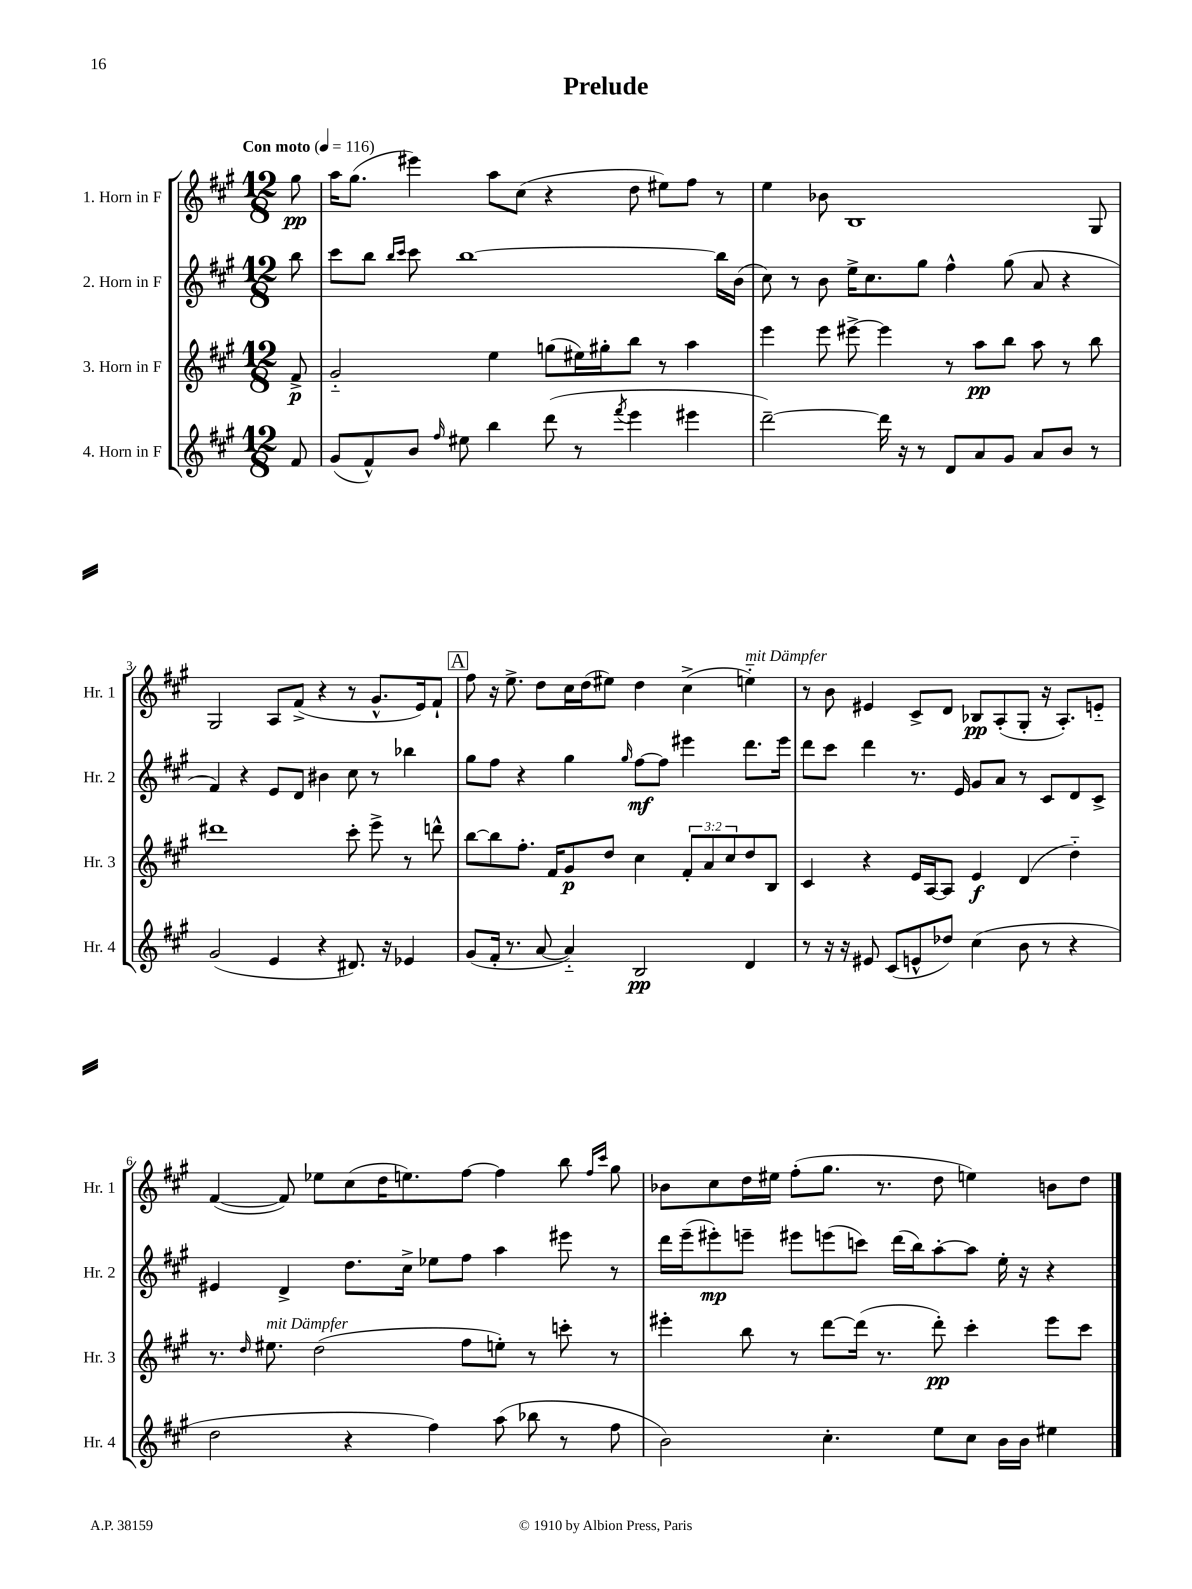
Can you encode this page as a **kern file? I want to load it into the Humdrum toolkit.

**kern	**dynam	**kern	**dynam	**kern	**dynam	**kern	**dynam
*part4	*part4	*part3	*part3	*part2	*part2	*part1	*part1
*staff4	*staff4	*staff3	*staff3	*staff2	*staff2	*staff1	*staff1
*I"4. Horn in F	*	*I"3. Horn in F	*	*I"2. Horn in F	*	*I"1. Horn in F	*
*I'Hr. 4	*	*I'Hr. 3	*	*I'Hr. 2	*	*I'Hr. 1	*
*clefG2	*	*clefG2	*	*clefG2	*	*clefG2	*
*k[f#c#g#]	*	*k[f#c#g#]	*	*k[f#c#g#]	*	*k[f#c#g#]	*
*M12/8	*	*M12/8	*	*M12/8	*	*M12/8	*
*MM116	*	*MM116	*	*MM116	*	*MM116	*
=	=	=	=	=	=	=	=
!	!	!	!	!	!	!LO:TX:a:B:t=Con moto	!
8f#/	.	8f#^/	p	8bb\	.	8gg#\	pp
=1	=1	=1	=1	=1	=1	=1	=1
(8g#/L	.	2g#/	.	8ccc#\L	.	16aa\KL	.
.	.	.	.	.	.	(8.gg#\J	.
8f#^^/)	.	.	.	8bb\J	.	.	.
.	.	.	.	16qqbb/LL	.	.	.
.	.	.	.	16qqccc#/JJ	.	.	.
8b/J	.	.	.	8ccc#\	.	4eee#X\)	.
16qqff#/	.	.	.	.	.	.	.
8ee#X\	.	.	.	[1bb	.	.	.
4bb\	.	4ee\	.	.	.	8aa\L	.
.	.	.	.	.	.	(8cc#\J	.
(8ddd\	.	(8ggn\L	.	.	.	4r	.
8r	.	16ee#X\L)	.	.	.	.	.
.	.	16gg#X'\J	.	.	.	.	.
8qfff#/	.	.	.	.	.	.	.
4eee\	.	8bb\J	.	.	.	8dd\	.
.	.	8r	.	.	.	8ee#X\L)	.
4eee#X\	.	4aa\	.	.	.	8ff#\J	.
.	.	.	.	16bb\LL]	.	8r	.
.	.	.	.	(16b\JJ	.	.	.
=2	=2	=2	=2	=2	=2	=2	=2
[2ddd~\)	.	4eee\	.	8cc#\)	.	4ee\	.
.	.	.	.	8r	.	.	.
.	.	8eee\	.	8b\	.	8b-X\	.
.	.	[8eee#X^\	.	16ee^\KL	.	1B	.
.	.	.	.	8.cc#\	.	.	.
16ddd\]	.	4eee#\]	.	.	.	.	.
16r	.	.	.	.	.	.	.
8r	.	.	.	8gg#\J	.	.	.
8d/L	.	8r	.	4ff#^^\	.	.	.
8a/	.	8aa\L	pp	.	.	.	.
8g#/J	.	8bb\J	.	(8gg#\	.	.	.
8a/L	.	8aa\	.	8a/	.	.	.
8b/J	.	8r	.	4r	.	.	.
8r	.	8bb\	.	.	.	8G#/	.
!!LO:LB:g=z
=3	=3	=3	=3	=3	=3	=3	=3
(2g#/	.	1ddd#X	.	4f#/)	.	2G#/	.
.	.	.	.	4r	.	.	.
4e/	.	.	.	8e/L	.	8A/L	.
.	.	.	.	8d/J	.	(8f#^/J	.
4r	.	.	.	4b#X\	.	4r	.
8.d#X/)	.	8ccc#'\	.	8cc#\	.	8r	.
.	.	8eee^\	.	8r	.	8.g#^^/L	.
16r	.	.	.	.	.	.	.
4e-X/	.	8r	.	4bb-X\	.	.	.
.	.	.	.	.	.	16e/k)	.
.	.	8dddn^^\	.	.	.	8f#`/J	.
!!LO:REH:place=s1:t=A
=4	=4	=4	=4	=4	=4	=4	=4
(8g#/L	.	[8bb\L	.	8gg#\L	.	8ff#\	.
16f#'/Jk	.	8bb\]	.	8ff#\J	.	16r	.
8.r	.	.	.	.	.	8.ee^\	.
.	.	8.ff#'\J	.	4r	.	.	.
[8a/	.	.	.	.	.	8dd\L	.
.	.	16f#/KL	.	.	.	.	.
4a/])	.	8g#/	p	4gg#\	.	16cc#\L	.
.	.	.	.	.	.	(16dd\J	.
.	.	8dd/J	.	.	.	8ee#X\J)	.
.	.	.	.	16qqgg#/	.	.	.
2B/	pp	4cc#\	.	[8ff#\L	mf	4dd\	.
.	.	.	.	8ff#\J]	.	.	.
.	.	12f#'/L	.	4eee#X\	.	(4cc#^\	.
.	.	12a/	.	.	.	.	.
.	.	12cc#/	.	.	.	.	.
!	!	!	!	!	!	!LO:TX:a:i:t=mit Dämpfer	!
4d/	.	8dd/	.	8.ddd\L	.	4een\)	.
.	.	8B/J	.	.	.	.	.
.	.	.	.	16eee#\Jk	.	.	.
=5	=5	=5	=5	=5	=5	=5	=5
8r	.	4c#/	.	8ddd\L	.	8r	.
16r	.	.	.	8ccc#\J	.	8b\	.
16r	.	.	.	.	.	.	.
8e#X/	.	4r	.	4ddd\	.	4e#X/	.
(8c#/L	.	.	.	.	.	.	.
8en^^/	.	16e/LL	.	8.r	.	8c#^/L	.
.	.	[16A/J	.	.	.	.	.
8dd-X/J)	.	8A/J]	.	.	.	8d/J	.
.	.	.	.	16e/	.	.	.
(4cc#\	.	4e/	f	8g#/L	.	8B-X/L	pp
.	.	.	.	8a/J	.	(8A'/	.
8b\	.	(4d/	.	8r	.	8G#'/J	.
8r	.	.	.	8c#/L	.	16r	.
.	.	.	.	.	.	8.A'/L)	.
4r	.	4dd\)	.	8d/	.	.	.
.	.	.	.	8c#^/J	.	8en/J	.
!!LO:LB:g=z
=6	=6	=6	=6	=6	=6	=6	=6
2dd\	.	8.r	.	4e#X/	.	([4f#/	.
.	.	16qqdd/	.	.	.	.	.
!	!	!LO:TX:a:i:t=mit Dämpfer	!	!	!	!	!
.	.	8.ee#X\	.	.	.	.	.
.	.	.	.	4d^/	.	8f#/])	.
.	.	(2dd\	.	.	.	8ee-X\L	.
4r	.	.	.	8.dd\L	.	(8cc#\	.
.	.	.	.	.	.	16dd\K	.
.	.	.	.	16cc#^\Jk	.	8.een\)	.
4ff#\)	.	.	.	8ee-X\L	.	.	.
.	.	8ff#\L	.	8ff#\J	.	[8ff#\J	.
(8aa\	.	8een'\J)	.	4aa\	.	4ff#\]	.
8bb-X\	.	8r	.	.	.	.	.
8r	.	8cccn'\	.	8eee#X\	.	8bb\	.
.	.	.	.	.	.	16qqff#/LL	.
.	.	.	.	.	.	16qqccc#/JJ	.
8ff#\	.	8r	.	8r	.	8gg#\	.
=7	=7	=7	=7	=7	=7	=7	=7
2b\)	.	4eee#X'\	.	16ddd\LL	.	8b-X\L	.
.	.	.	.	(16eee~\J	.	.	.
.	.	.	.	8eee#X'\)	mp	8cc#\	.
.	.	8bb\	.	8eeen~\J	.	16dd\L	.
.	.	.	.	.	.	16ee#X\JJ	.
.	.	8r	.	8eee#X\L	.	(8ff#'\L	.
4.cc#'\	.	[8ddd\L	.	(8eeen\	.	8.gg#\J	.
.	.	(16ddd\Jk]	.	8cccn\J)	.	.	.
.	.	8.r	.	.	.	8.r	.
.	.	.	.	(16ddd\LL	.	.	.
.	.	.	.	16bb\J)	.	.	.
8ee\L	.	8ddd'\)	pp	[8aa'\	.	8dd\	.
8cc#\J	.	4ccc#'\	.	8aa\J]	.	4een\)	.
16b\LL	.	.	.	16ee'\	.	.	.
16b\JJ	.	.	.	16r	.	.	.
4ee#X\	.	8eee#\L	.	4r	.	8bn\L	.
.	.	8ccc#\J	.	.	.	8dd\J	.
==	==	==	==	==	==	==	==
*-	*-	*-	*-	*-	*-	*-	*-
